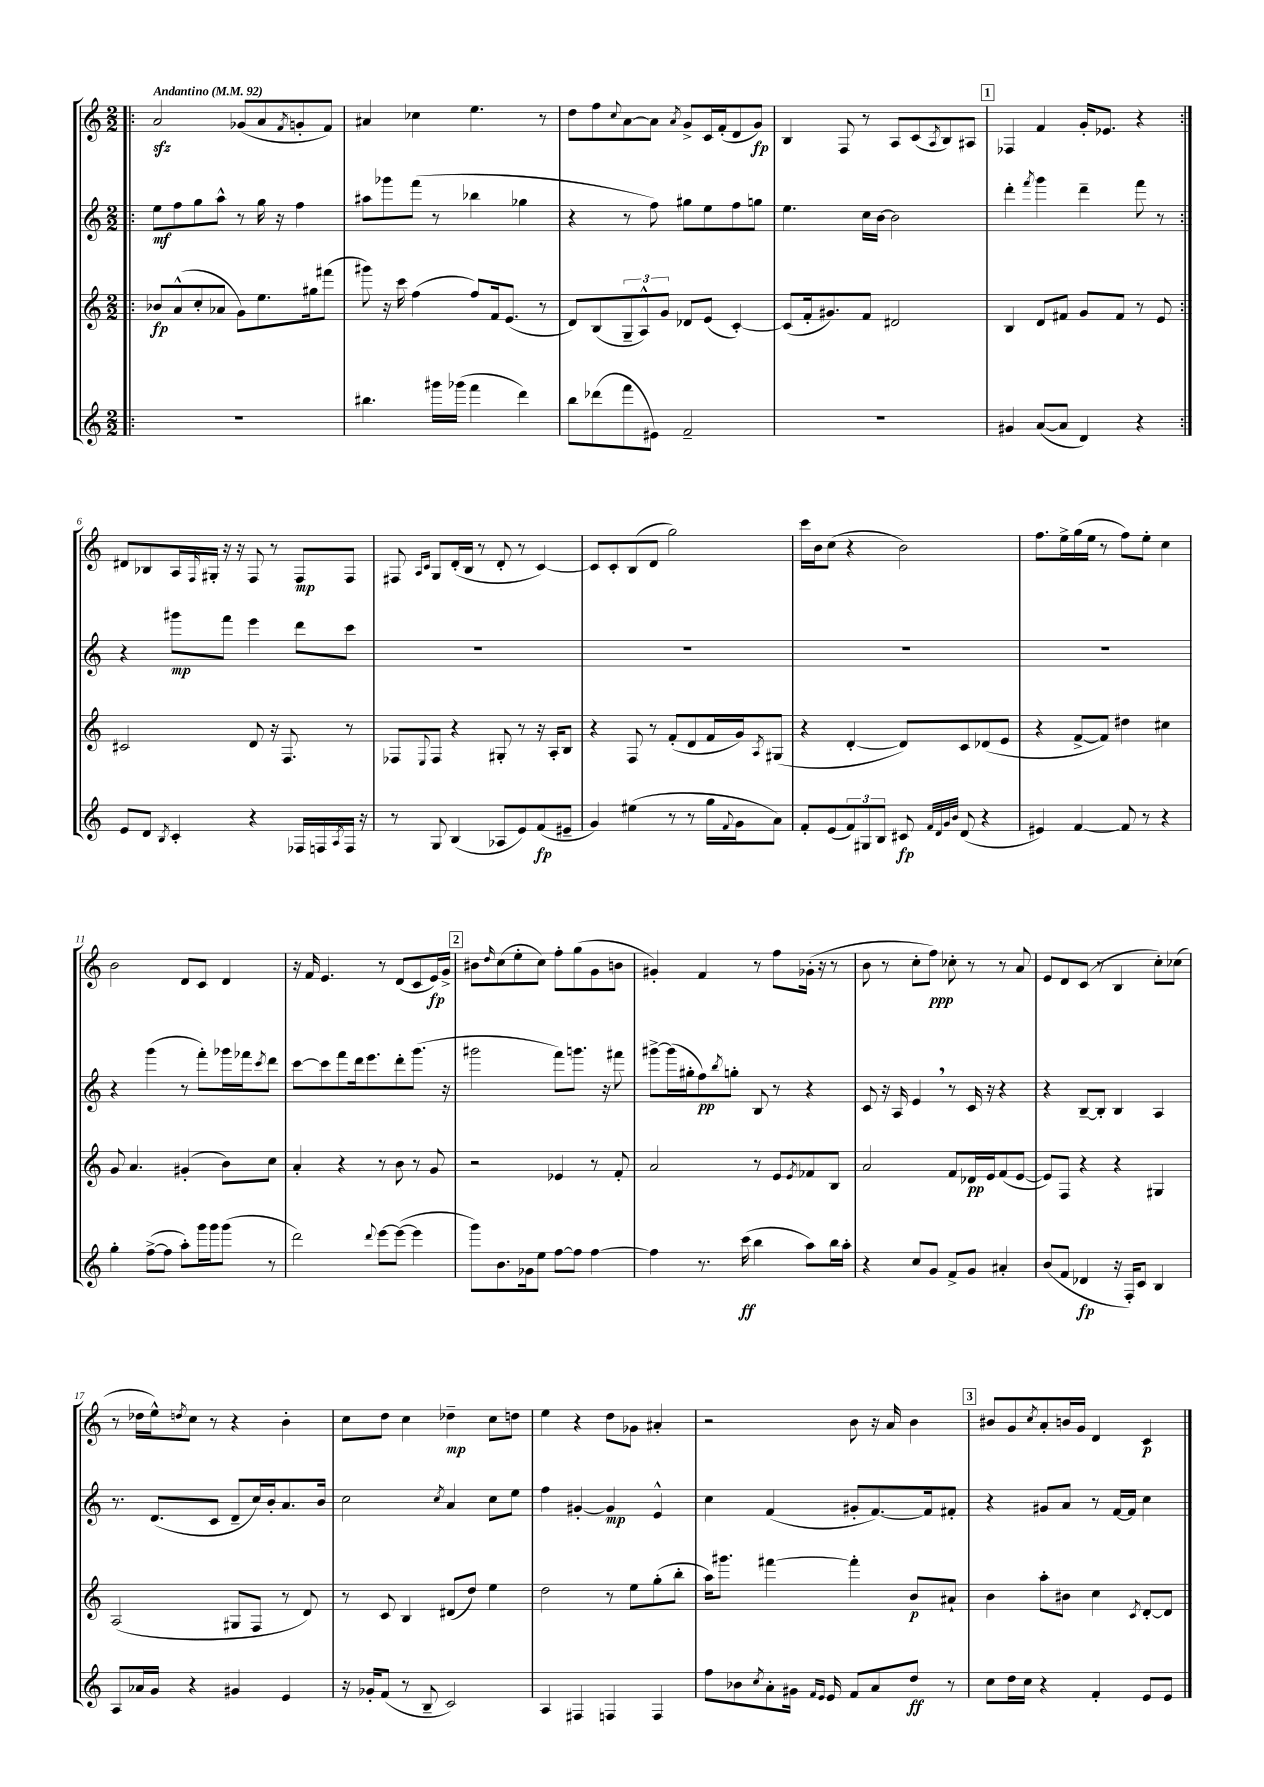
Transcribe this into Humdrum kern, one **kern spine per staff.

**kern	**kern	**kern	**kern
*staff4	*staff3	*staff2	*staff1
*clefG2	*clefG2	*clefG2	*clefG2
*k[]	*k[]	*k[]	*k[]
*M2/2	*M2/2	*M2/2	*M2/2
*MM92	*MM92	*MM92	*MM92
=!|:	=!|:	=!|:	=!|:
1r	8b-	8ee	2a
.	(8a^^	8ff	.
.	8cc'	8gg	.
.	8a-	8aa^^	.
.	8g)	8r	(8g-
.	8.ee	16gg	8a
.	.	16r	.
.	.	.	8qf
.	.	4ff	8g'
.	16gg#	.	.
.	(8fff#	.	8f)
=	=	=	=
4.bb#	8ggg#)	8aa#	4a#
.	16r	8ggg-	.
.	16ccc	.	.
.	(4ff	(8fff	4cc-
16ggg#	.	8r	.
(16ggg-	.	.	.
4fff	8ff)	4bb-	4.ee
.	16f	.	.
.	(8.e	.	.
4ddd)	.	4gg-	.
.	8r	.	8r
=	=	=	=
8bb	8d)	4r	8dd
(8ddd-	(8B	.	8ff
.	.	.	8qqcc
8fff	12G~	8r	[8a
.	12A^^)	.	.
8e#)	.	8ff)	8a]
.	12g	.	.
.	.	.	8qa
2f~	8d-	8gg#	8g^
.	(8e	8ee	16c
.	.	.	(16f'
.	[4c')	8ff	8d
.	.	8gg	8g)
=	=	=	=
1r	(8c]	4.ee	4B
.	16f'	.	.
.	8.g#)	.	.
.	.	.	8F
.	8f	16cc	8r
.	.	[16b	.
.	2d#	2b]	8A
.	.	.	(8c
.	.	.	8qA
.	.	.	8B)
.	.	.	8A#
=	=	=	=
4g#	4B	4ddd'	4F-
.	.	8qfff	.
([8a	8d	4ggg	4f
8a]	8f#	.	.
4d)	8g	4ddd~	16g'
.	.	.	8.e-
.	8f#	.	.
4r	8r	8fff	4r
.	8e	8r	.
=:|!	=:|!	=:|!	=:|!
8e	2c#	4r	8d#
8d	.	.	8B-
8qB	.	.	.
4c'	.	8ggg#	16A
.	.	.	16qqF
.	.	.	16G#'
.	.	8fff	16r
.	.	.	16r
4r	8d	4eee	8F
.	16r	.	8r
.	8.F	.	.
16F-	.	8ddd	8F
16F	.	.	.
8qA	.	.	.
16F	8r	8ccc	8F
16r	.	.	.
=	=	=	=
8r	8F-	1r	8F#
.	.	.	16qqA
.	8qqE	.	16qqc
8G	8F-	.	8G
(4B	4r	.	(16d'
.	.	.	16B
.	.	.	8r
8A-	8G#'	.	8d'
8e)	8r	.	8r
(8f	16r	.	[4c)
.	16A'	.	.
8e#~	8B	.	.
=	=	=	=
4g)	4r	1r	8c]
.	.	.	8c'
(4ee#	8F	.	(8B
.	8r	.	8d
8r	(8f'	.	2gg)
8r	8d	.	.
16gg	16f	.	.
8qqf	.	.	.
16g	16g)	.	.
.	8qA	.	.
8a)	(8G#	.	.
=	=	=	=
8f'	4r	1r	16ccc
.	.	.	16b
(8e	.	.	(8cc
12f)	[4d'	.	4r
12G#	.	.	.
12B	.	.	.
8c#	8d])	.	2b)
32qqf	.	.	.
32qqd	.	.	.
32qqg	.	.	.
32qqb	.	.	.
(8d	8c	.	.
4r	(8d-	.	.
.	8e	.	.
=	=	=	=
4e#)	4r	1r	8.ff
.	.	.	16ee^
[4f	[8f^	.	(16gg
.	.	.	16ee
.	8f])	.	8r
8f]	4dd#	.	8ff)
8r	.	.	8ee'
4r	4cc#	.	4cc
=	=	=	=
4gg'	8g	4r	2b
.	4.a	.	.
([8ff^	.	(4ggg	.
8ff]	.	.	.
8aa')	(4g#'	8r	8d
16ggg	.	8fff')	8c
16ggg	.	.	.
(8ggg	8b)	16ggg-	4d
.	.	16fff-	.
.	.	8qccc	.
8r	8cc	8ddd	.
=	=	=	=
2ddd)	4a'	[8ccc	16r
.	.	.	16f
.	.	8ccc]	4.e
.	4r	8fff	.
.	.	16ddd	.
.	.	8.eee	.
8qqddd	.	.	.
[8eee	8r	.	8r
(8eee_	8b	8ddd'	(8d
4eee]	8r	(8.ggg	8c
.	8g	.	16e)
.	.	16r	16g^
=	=	=	=
8ggg)	2r	2ggg#	8b#
.	.	.	16qqdd
8.b	.	.	(8cc
.	.	.	8ee'
16g-	.	.	.
8ee	.	.	8cc)
[8ff	4e-	8fff)	8ff'
8ff]	.	8.ggg	(8gg
[4ff	8r	.	8g
.	.	16r	.
.	8f'	8fff#	8b
=	=	=	=
4ff]	2a	[8ggg#^	4g#')
.	.	(16ggg#]	.
.	.	16gg#'	.
8.r	.	8ff)	4f
.	.	8qbb	.
.	.	8gg'	.
(16ccc	.	.	.
4bb	8r	8B	8r
.	8e	8r	8ff
.	8qe	.	.
8aa)	8f-	4r	(16g-'
.	.	.	16r
16bb	8B	.	8r
16aa'	.	.	.
=	=	=	=
4r	2a	8c	8b
.	.	16r	8r
.	.	16A	.
8cc	.	4e	8cc'
8g	.	.	8ff)
8f^	8f	8r	8cc-'
8g	16d-	16c	8r
.	16e	16r	.
4a#'	(8f	4r	8r
.	[8e	.	8a
=	=	=	=
(8b	8e])	4r	8e
8f	8F	.	8d
4d-	4r	[8B~	(8c
.	.	8B']	8r
16r	4r	4B	4B
16F')	.	.	.
8c	.	.	.
4B	4G#	4A	8cc')
.	.	.	(8cc-
=	=	=	=
8A	(2A	8.r	8r
16a-	.	.	16dd-
16g	.	(8.d	16ee^^)
.	.	.	8qdd
4r	.	.	8cc
.	.	8c	8r
4g#	8G#	8d~	4r
.	8F	16cc)	.
.	.	16b'	.
4e	8r	8.a	4b'
.	8d)	.	.
.	.	16b	.
=	=	=	=
16r	8r	2cc	8cc
16g-'	.	.	.
(8f	8c	.	8dd
8r	4B	.	4cc
8B~	.	.	.
.	.	8qcc	.
2c)	(8d#	4a	4dd-~
.	8dd)	.	.
.	4ee	8cc	8cc
.	.	8ee	8dd
=	=	=	=
4A	2dd	4ff	4ee
4F#	.	[4g#'	4r
4F	8r	4g#]	8dd
.	8ee	.	8g-
4F	(8gg'	4e^^	4a#'
.	8bb'	.	.
=	=	=	=
8ff	16aa)	4cc	2r
.	8.ggg#	.	.
8b-	.	.	.
8qcc	.	.	.
8a'	[4fff#	(4f	.
16g#	.	.	.
16qqf	.	.	.
16qqe	.	.	.
16e	.	.	.
8f	4fff#']	8g#'	8b
8a	.	[8.f)	16r
.	.	.	16a
8dd	8b	.	4b
.	.	16f]	.
8r	8a#`	8f#'	.
=	=	=	=
8cc	4b	4r	8b#
16dd	.	.	8g
16cc	.	.	.
.	.	.	8qcc
4r	8aa'	8g#	8a'
.	8b#	8a	16b
.	.	.	16g
4f'	4cc	8r	4d
.	.	[16f	.
.	.	16f]	.
.	8qc	.	.
8e	[8d'	4cc	4c
8e	8d]	.	.
==	==	==	==
*-	*-	*-	*-
